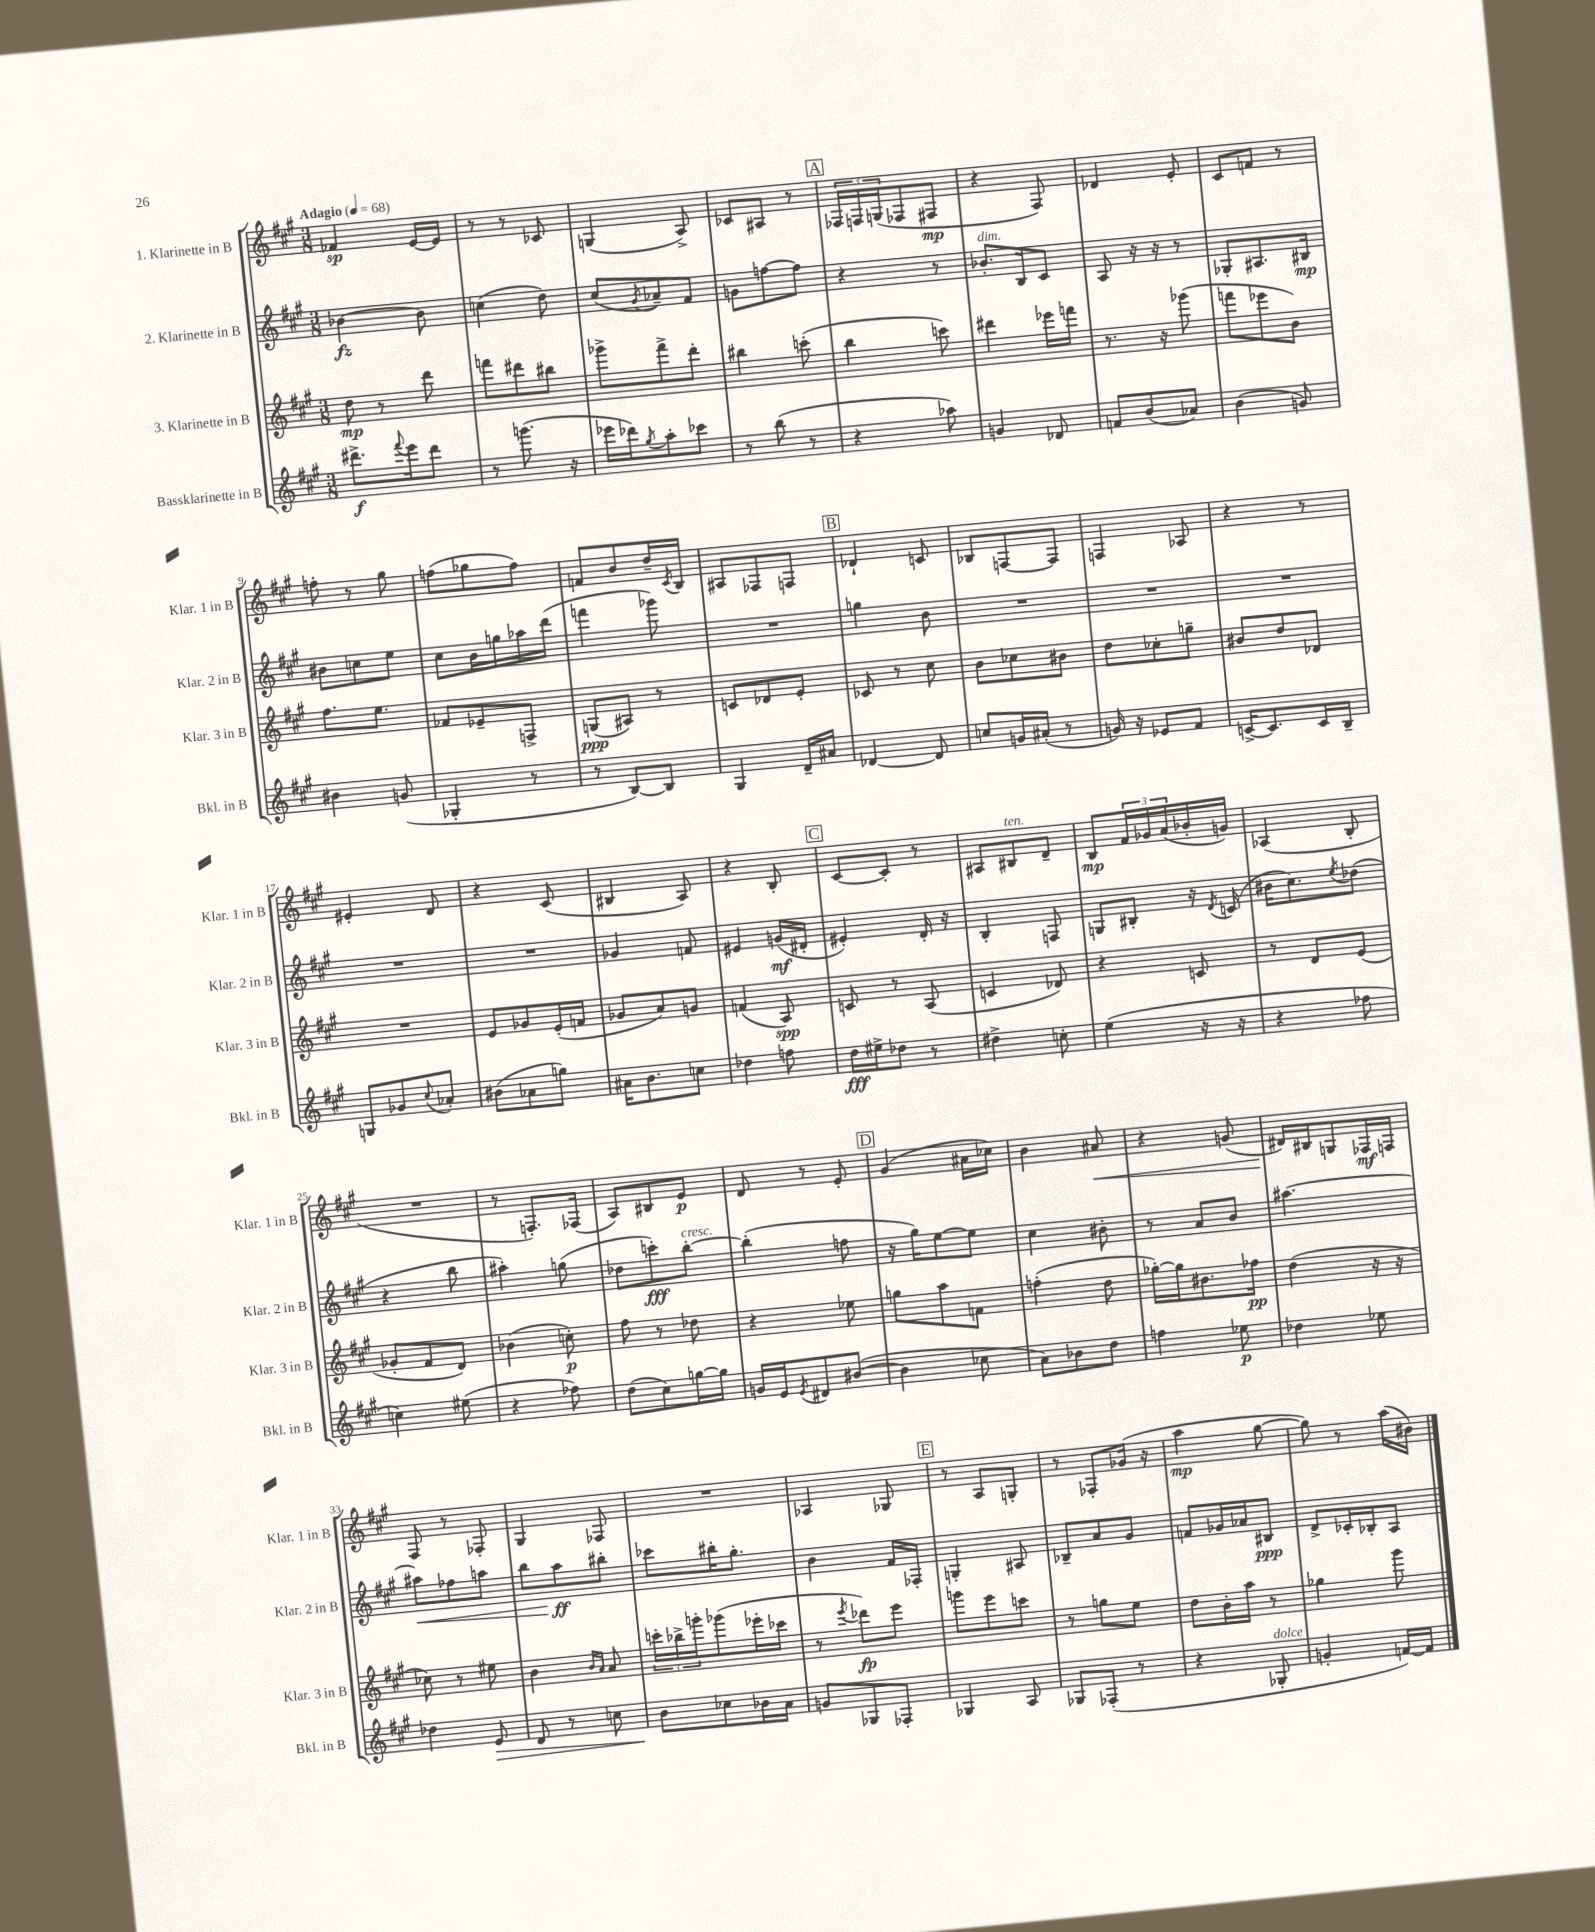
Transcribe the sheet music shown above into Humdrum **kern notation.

**kern	**dynam	**kern	**dynam	**kern	**dynam	**kern	**dynam
*part4	*part4	*part3	*part3	*part2	*part2	*part1	*part1
*staff4	*staff4	*staff3	*staff3	*staff2	*staff2	*staff1	*staff1
*I"Bassklarinette in B	*	*I"3. Klarinette in B	*	*I"2. Klarinette in B	*	*I"1. Klarinette in B	*
*I'Bkl. in B	*	*I'Klar. 3 in B	*	*I'Klar. 2 in B	*	*I'Klar. 1 in B	*
*clefG2	*	*clefG2	*	*clefG2	*	*clefG2	*
*k[f#c#g#]	*	*k[f#c#g#]	*	*k[f#c#g#]	*	*k[f#c#g#]	*
*M3/8	*	*M3/8	*	*M3/8	*	*M3/8	*
*MM68	*	*MM68	*	*MM68	*	*MM68	*
=1	=1	=1	=1	=1	=1	=1	=1
!	!	!	!	!	!	!LO:TX:a:B:t=Adagio	!
8.ddd#X^\L	f	8dd\	mp	[4b-X\	fz	4f-X/	sp
.	.	8r	.	.	.	.	.
8qqfff#/	.	.	.	.	.	.	.
16eee\k	.	.	.	.	.	.	.
8ddd#\J	.	8ddd\	.	8b-\]	.	[16e/LL	.
.	.	.	.	.	.	16e/JJ]	.
=2	=2	=2	=2	=2	=2	=2	=2
8r	.	8fffn\L	.	(4ccn\	.	8r	.
(8.gggn\	.	8ddd#X\	.	.	.	8r	.
.	.	8bb#X\J	.	8dd\)	.	8c-X/	.
16r	.	.	.	.	.	.	.
=3	=3	=3	=3	=3	=3	=3	=3
16eee-X\LL	.	8ggg-X^\L	.	(8cc#/L	.	(4Gn/	.
16ddd-X\J)	.	.	.	.	.	.	.
8qgg#/	.	.	.	8qg#/	.	.	.
8aa'\	.	8fff#^\	.	8a-X~/)	.	.	.
8ccc-X\J	.	8ddd'\J	.	8f#/J	.	8A^/)	.
=4	=4	=4	=4	=4	=4	=4	=4
8r	.	4bb#X\	.	8gn\L	.	8c-X/L	.
(8bb\	.	.	.	[8ffn\	.	8A#X/J	.
8r	.	(8cccn'\	.	8ff\J]	.	8r	.
!!LO:REH:place=s1:t=A
=5	=5	=5	=5	=5	=5	=5	=5
4r	.	4bb\	.	4r	.	24F-X/LL	.
.	.	.	.	.	.	24Fn/	.
.	.	.	.	.	.	(24Gn/J	.
.	.	.	.	.	.	8F-X/	.
8aa-X\)	.	8cccn\)	.	8r	.	8F#X/J	mp
=6	=6	=6	=6	=6	=6	=6	=6
!	!	!	!	!LO:TX:a:i:t=dim.	!	!	!
4gn/	.	4ddd#X\	.	8.b-X'/L	.	4r	.
.	.	.	.	16B/k	.	.	.
8d-X/	.	16eee-X\LL	.	8c#/J	.	8F#/)	.
.	.	16fffn\JJ	.	.	.	.	.
=7	=7	=7	=7	=7	=7	=7	=7
8fn/L	.	8.r	.	8A/	.	4d-X/	.
(8b/	.	.	.	16r	.	.	.
.	.	16r	.	16r	.	.	.
8a-X/J)	.	(8ggg-X\	.	8r	.	8e'/	.
=8	=8	=8	=8	=8	=8	=8	=8
(4b\	.	8fffn\L	.	8G-X'/L	.	8c#/L	.
.	.	8eee-X\	.	8.A#X/	.	8fn/J	.
8gn/)	.	8b\J)	.	.	.	8r	.
.	.	.	.	16B#X/Jk	mp	.	.
!!LO:LB:g=z
=9	=9	=9	=9	=9	=9	=9	=9
4b#X\	.	8.ff#\L	.	8b#X\L	.	8ffn'\	.
.	.	.	.	8ccn\	.	8r	.
.	.	8.ee\J	.	.	.	.	.
(8gn/	.	.	.	8ee\J	.	8gg#\	.
=10	=10	=10	=10	=10	=10	=10	=10
4G-X'/	.	8f-X/L	.	8cc#\L	.	(8ffn\L	.
.	.	8e-X~/	.	16b\L	.	8gg-X\	.
.	.	.	.	16ggn\	.	.	.
8r	.	8Fn^/J	.	16aa-X\	.	8ff\J)	.
.	.	.	.	(16ddd\JJ	.	.	.
=11	=11	=11	=11	=11	=11	=11	=11
8r	.	(8Gn/L	ppp	4fffn\	.	8fn/L	.
[8B/L)	.	8A#X/J)	.	.	.	8b/	.
8B/J]	.	8r	.	8ggg-X\)	.	16dd~/L	.
.	.	.	.	.	.	8qc#/	.
.	.	.	.	.	.	16B/JJ	.
=12	=12	=12	=12	=12	=12	=12	=12
4G#/	.	8cn/L	.	4.r	.	8A#X/L	.
.	.	8d-X/	.	.	.	8F-X/	.
16d~/LL	.	8e'/J	.	.	.	8Fn/J	.
16a#X/JJ	.	.	.	.	.	.	.
!!LO:REH:place=s1:t=B
=13	=13	=13	=13	=13	=13	=13	=13
[4d-X/	.	8c-X/	.	4ggn\	.	4d-X`/	.
.	.	8r	.	.	.	.	.
8d-/]	.	8cc#\	.	8b\	.	8cn/	.
=14	=14	=14	=14	=14	=14	=14	=14
8ccn/L	.	8b\L	.	4.r	.	8B-X/L	.
16gn/L	.	8cc-X\	.	.	.	[8Fn/	.
(16a#X'/JJ	.	.	.	.	.	.	.
8r	.	8b#X\J	.	.	.	8F/J]	.
=15	=15	=15	=15	=15	=15	=15	=15
16gn/)	.	8dd\L	.	4.r	.	4Fn/	.
16r	.	.	.	.	.	.	.
8e-X/L	.	8cc-X'\	.	.	.	.	.
8f#/J	.	8ggn~\J	.	.	.	8A-X/	.
=16	=16	=16	=16	=16	=16	=16	=16
[16cn^/KL	.	8b#X/L	.	4.r	.	4r	.
8.c/]	.	.	.	.	.	.	.
.	.	8dd/	.	.	.	.	.
16c/L	.	8d-X/J	.	.	.	8r	.
16B~/JJ	.	.	.	.	.	.	.
!!LO:LB:g=z
=17	=17	=17	=17	=17	=17	=17	=17
8Gn/L	.	4.r	.	4.r	.	4e#X'/	.
8g-X/	.	.	.	.	.	.	.
8qqcc#/	.	.	.	.	.	.	.
8a-X'/J	.	.	.	.	.	8d/	.
=18	=18	=18	=18	=18	=18	=18	=18
(8b#X\L	.	8e/L	.	4.r	.	4r	.
8a-X\	.	8g-X/	.	.	.	.	.
8ggn\J)	.	(16e'/L	.	.	.	(8c#/	.
.	.	16fn/JJ	.	.	.	.	.
=19	=19	=19	=19	=19	=19	=19	=19
16a#X\KL	.	8g-X/L	.	4g-X/	.	4B#X/	.
8.b\	.	.	.	.	.	.	.
.	.	8a/)	.	.	.	.	.
8ccn\J	.	8gn/J	.	8fn/	.	8A/)	.
=20	=20	=20	=20	=20	=20	=20	=20
4dd-X\	.	(4fn/	.	4e#X/	.	4r	.
8ffn\	.	8A/)	spp	(16gn/LL	mf	8B'/	.
.	.	.	.	16d#X'/JJ	.	.	.
!!LO:REH:place=s1:t=C
=21	=21	=21	=21	=21	=21	=21	=21
16dd\LL	fff	8cn/	.	4e#X'/)	.	[8c#/L	.
16ee#X^\J	.	.	.	.	.	.	.
8dd-X\J	.	8r	.	.	.	8c#'/J]	.
8r	.	(8A/	.	16d'/	.	8r	.
.	.	.	.	16r	.	.	.
=22	=22	=22	=22	=22	=22	=22	=22
4dd#X^\	.	4cn/	.	4B'/	.	8A#X/L	.
!	!	!	!	!	!	!LO:TX:a:i:t=ten.	!
.	.	.	.	.	.	8B#X/	.
8ccn'\	.	8d-X/)	.	8Fn/	.	8d~/J	.
=23	=23	=23	=23	=23	=23	=23	=23
(4ee\	.	4r	.	8Gn/L	.	8B/L	mp
.	.	.	.	8B#X'/J	.	24f#/L	.
.	.	.	.	.	.	24g-X/	.
.	.	.	.	.	.	(24a/	.
16r	.	8cn/	.	16r	.	16b-X'/	.
.	.	.	.	8qd/	.	.	.
16r	.	.	.	(16cn/	.	16gn/JJ)	.
=24	=24	=24	=24	=24	=24	=24	=24
4r	.	8r	.	16b#X\KL	.	(4A-X/	.
.	.	.	.	8.cc#\)	.	.	.
.	.	8d/L	.	.	.	.	.
.	.	.	.	8qee/	.	.	.
8ff-X\	.	(8e/J	.	(8dd-X\J	.	8B'/	.
!!LO:LB:g=z
=25	=25	=25	=25	=25	=25	=25	=25
4ccn\)	.	8g-X'/L	.	4r	.	4.r	.
.	.	8f#/	.	.	.	.	.
(8ee#X\	.	8d/J)	.	8bb\	.	.	.
=26	=26	=26	=26	=26	=26	=26	=26
4r	.	(4b-X\	.	4aa#X'\)	.	8r	.
.	.	.	.	.	.	8.Fn'/L)	.
8ff-X\)	.	8ccn'\)	p	(8ggn\	.	.	.
.	.	.	.	.	.	(16F-X/Jk	.
=27	=27	=27	=27	=27	=27	=27	=27
(8dd\L	.	8ff#\	.	8dd-X\L	.	8A/L)	.
8cc#\)	.	8r	.	8cccn'\)	fff	8B#X/	.
!	!	!	!	!LO:TX:a:i:t=cresc.	!	!	!
[16ggn\L	.	8dd-X\	.	[8bb'\J	.	8e/J	p
16gg\JJ]	.	.	.	.	.	.	.
=28	=28	=28	=28	=28	=28	=28	=28
16gn/LL	.	4r	.	(4bb'\]	.	8d/	.
16e/J	.	.	.	.	.	.	.
8qe/	.	.	.	.	.	.	.
8d#X/	.	.	.	.	.	8r	.
([8b#X/J	.	8ee-X\	.	8ffn\	.	8e'/	.
!!LO:REH:place=s1:t=D
=29	=29	=29	=29	=29	=29	=29	=29
4b#\]	.	8ggn\L	.	16r	.	(4g#/	.
.	.	.	.	16gg#\KL)	.	.	.
.	.	8aa\	.	[8ee\	.	.	.
8cc-X\	.	8fn\J	.	8ee\J]	.	16a#X\LL	.
.	.	.	.	.	.	16cc-X\JJ)	.
=30	=30	=30	=30	=30	=30	=30	=30
8a\L)	.	(4ffn'\	.	4cc#\	.	4b\	.
8b-X\	.	.	.	.	.	.	.
!	!	!	!	!	!	!	!LO:HP:b
8dd\J	.	8dd\	.	8b#X'\	.	8a#X/	<
=31	=31	=31	=31	=31	=31	=31	=31
4ffn\	.	[16gg-X'\LL)	.	8r	.	4r	.
.	.	16gg-\J]	.	.	.	.	.
.	.	8.b#X\	.	8a/L	.	.	.
8ee-X\	p	.	.	8b/J	.	(8gn/	.
.	.	16ff-X\Jk	pp	.	.	.	.
=32	=32	=32	=32	=32	=32	=32	=32
4dd-X\	.	(4dd\	.	[4.aa#X\	.	16d#X/LL)	.
.	.	.	.	.	.	16B#X/J	[
.	.	.	.	.	.	8Gn/	.
8ee-X\	.	16r	.	.	.	16F-X/L	mf
.	.	16r	.	.	.	16Fn/JJ	.
!!LO:LB:g=z
=33	=33	=33	=33	=33	=33	=33	=33
!	!	!	!	!	!LO:HP:b	!	!
4dd-X\	.	8cc-X\)	.	8aa#X\L]	<	8F#/	.
.	.	8r	.	8ff-X\	.	8r	.
!	!LO:HP:b	!	!	!	!	!	!
8e/	>	8ee#X\	.	8aan\J	.	8F-X'/	.
=34	=34	=34	=34	=34	=34	=34	=34
8d/	.	4b\	.	8bb\L	.	4G#/	.
8r	.	.	.	8aa\	ff	.	.
.	.	16qqb/LL	.	.	.	.	.
.	.	16qqa/JJ	.	.	.	.	.
8ccn\	.	8a/	.	8bb#X'\J	[	8F-X/	.
=35	=35	=35	=35	=35	=35	=35	=35
8b\L	.	24cccn'\LL	.	8ccc-X\L	.	4.r	.
.	.	24bb-X^\	.	.	.	.	.
.	.	24gggn'\J	.	.	.	.	.
8cc-X\	]	(8ggg-X\	.	16bb#X'\K	.	.	.
.	.	.	.	8.gg#'\J	.	.	.
16b-X\L	.	16eee-X'\L	.	.	.	.	.
16a\JJ	.	16ccc-X\JJ	.	.	.	.	.
=36	=36	=36	=36	=36	=36	=36	=36
8gn/L	.	8r	.	4b\	.	4A-X/	.
.	.	8qeee/	.	.	.	.	.
8G-X/	.	8ddd-X\L)	fp	.	.	.	.
8F-X'/J	.	8eee\J	.	16f#/LL	.	8G-X/	.
.	.	.	.	16F-X'/JJ	.	.	.
!!LO:REH:place=s1:t=E
=37	=37	=37	=37	=37	=37	=37	=37
4G-X/	.	8gggn\L	.	4Gn'/	.	8r	.
.	.	8eee\	.	.	.	8A/L	.
8A/	.	8cccn\J	.	8A#X/	.	8Gn'/J	.
=38	=38	=38	=38	=38	=38	=38	=38
8G-X/L	.	8r	.	8B-X~/L	.	8r	.
(8F-X'/J	.	8ggn\L	.	8a/	.	8F-X'/L	.
8r	.	8ee\J	.	8g#/J	.	(16g-X/Jk	.
.	.	.	.	.	.	16r	.
=39	=39	=39	=39	=39	=39	=39	=39
4r	.	8dd\L	.	8fn/L	.	4aa\	mp
.	.	16b'\L	.	16g-X/L	.	.	.
.	.	16aa\JJ	.	16a-X/J	.	.	.
!LO:TX:a:i:t=dolce	!	!	!	!	!	!	!
8G-X'/	.	8r	.	8B#X/J	ppp	[8gg#\	.
=40	=40	=40	=40	=40	=40	=40	=40
4gn'/	.	4gg-X\	.	8d^/L	.	8gg#\])	.
.	.	.	.	16c-X'/L	.	8r	.
.	.	.	.	16B-X'/J	.	.	.
[16fn/LL)	.	8ggg#\	.	8A/J	.	(16aa\LL	.
16f/JJ]	.	.	.	.	.	16b#X\JJ)	.
==	==	==	==	==	==	==	==
*-	*-	*-	*-	*-	*-	*-	*-
